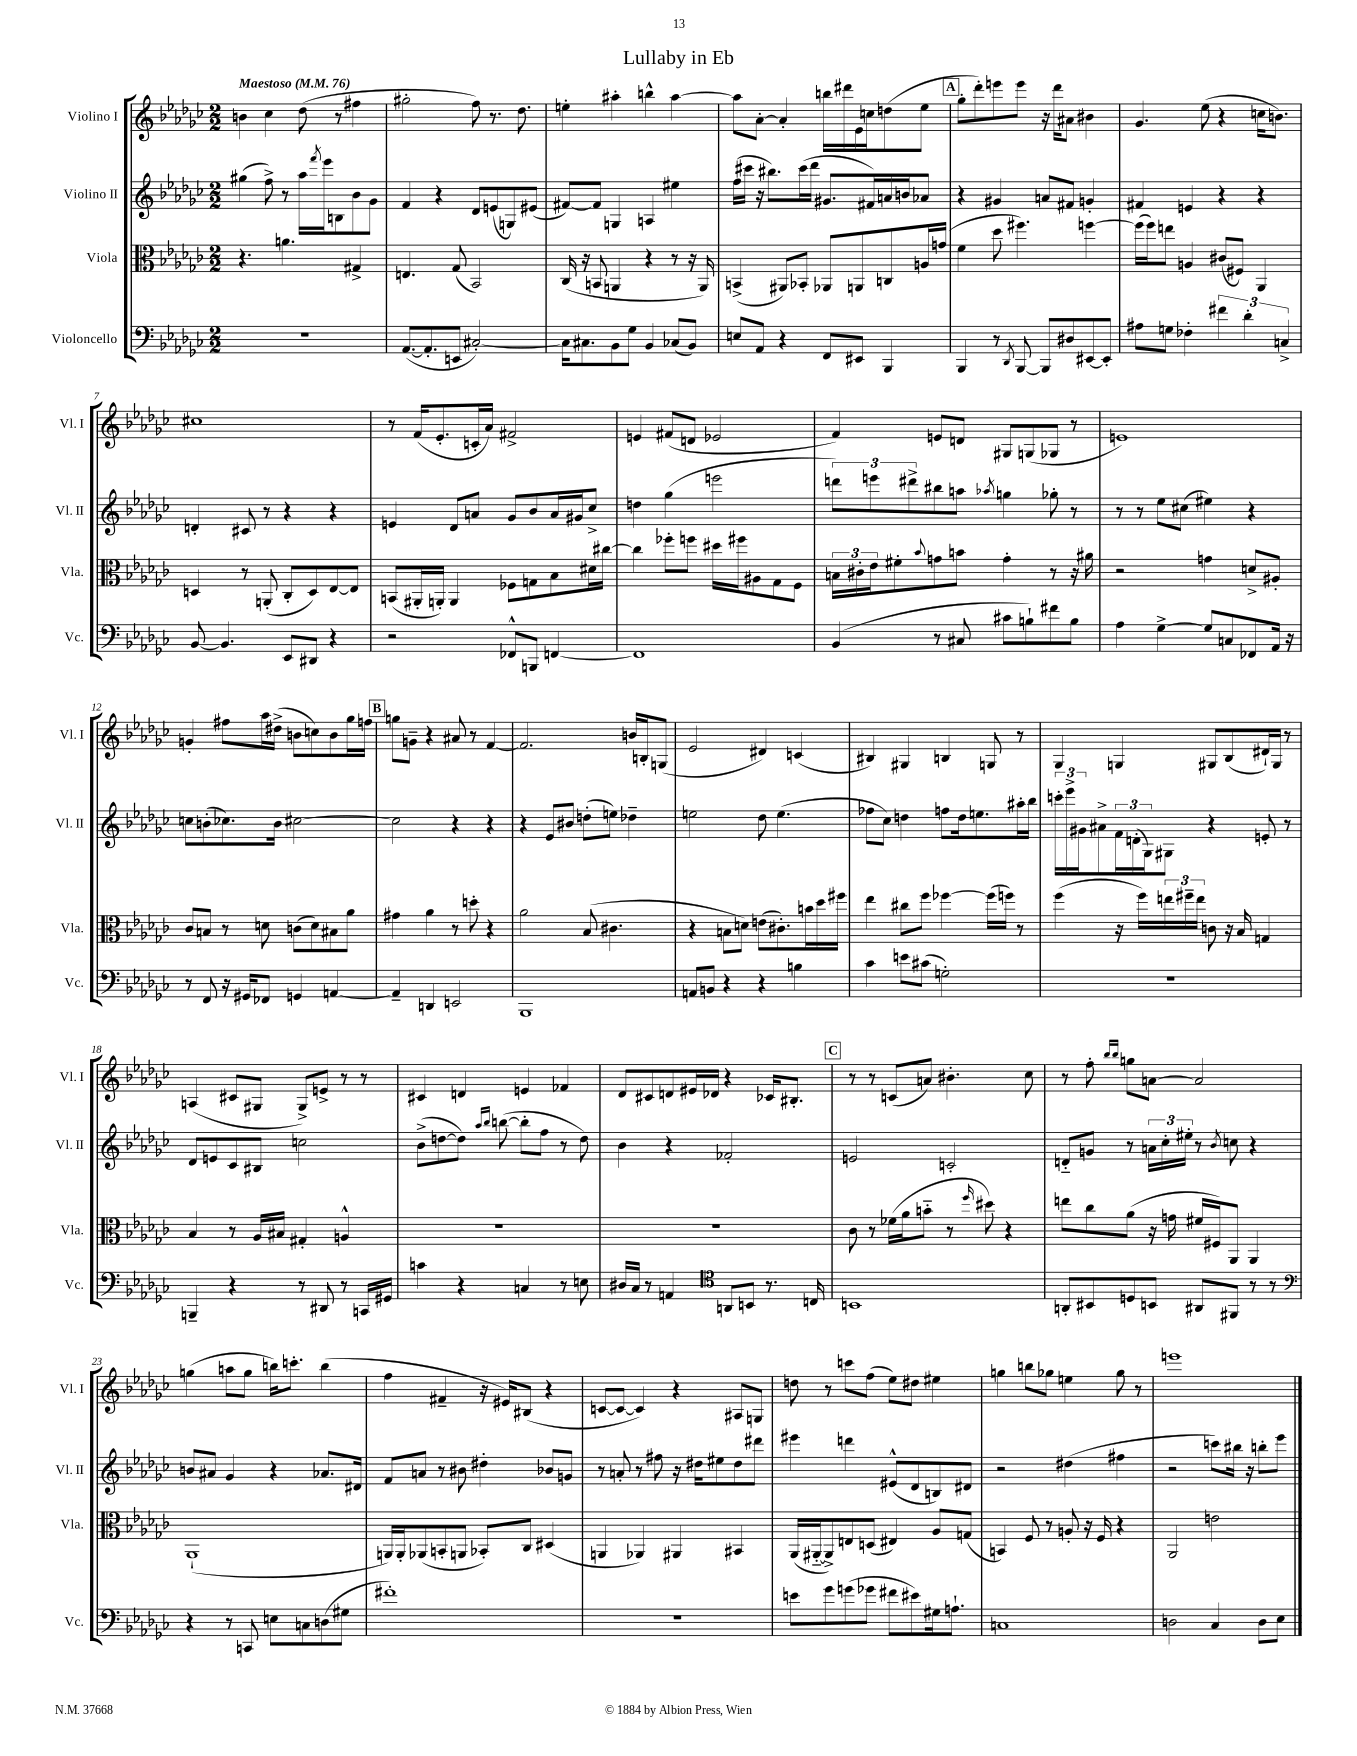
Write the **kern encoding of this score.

**kern	**kern	**kern	**kern
*part4	*part3	*part2	*part1
*staff4	*staff3	*staff2	*staff1
*I"Violoncello	*I"Viola	*I"Violino II	*I"Violino I
*I'Vc.	*I'Vla.	*I'Vl. II	*I'Vl. I
*clefF4	*clefC3	*clefG2	*clefG2
*k[b-e-a-d-g-c-]	*k[b-e-a-d-g-c-]	*k[b-e-a-d-g-c-]	*k[b-e-a-d-g-c-]
*M2/2	*M2/2	*M2/2	*M2/2
*MM76	*MM76	*MM76	*MM76
=1	=1	=1	=1
!	!	!	!LO:TX:a:B:t=Maestoso
1r	4.r	(4gg#X\	4bn\
.	.	8ff^\)	4cc-\
.	4.an\	8r	.
.	.	16aa-\LL	(8dd-\
.	.	8qfff/	.
.	.	16eee-\J	.
.	.	8Bn\	8r
.	4G#X^/	8b-\	4ff#X\
.	.	8g-\J	.
=2	=2	=2	=2
([8.AA-/L	4.En/	4f/	2gg#X'\
8.AA-'/]	.	.	.
.	.	4r	.
8EEn/J	(8G-/	.	.
[2C#X'/)	2BB-/)	8d-/L	8ff\)
.	.	(8en/	8.r
.	.	8Gn/)	.
.	.	.	8.dd-\
.	.	(8e#X/J	.
=3	=3	=3	=3
16C#\KL]	(16C-/	[8f#X/L)	4een'\
8.C#X\	16r	.	.
.	8BBn/	8f#/J]	.
8BB-\	4AAn/	4Gn/	4aa#X'\
8G-\J	.	.	.
4BB-/	4r	4An/	4bbn^^\
(8C-X/L	8r	4ee#X\	[4aa#\
8BB-/J)	16r	.	.
.	16AA/)	.	.
=4	=4	=4	=4
8En/L	(4BBn^/	(16ff\LL	8aa#\L]
.	.	16ccc#X\JJ	.
8AA-/J	.	16r	[8a-'\J
.	.	8.bb#X\L)	.
4r	8AA#X/L)	.	4a-'/]
.	8BB-X'/J	(16ccc#\L	.
.	.	16ddd-\JJ	.
8FF/L	8AA-X/L	8.g#X/L	16bbn\LL
.	.	.	16ddd#X\
8EE#X/J	8AAn/	.	16e-\
.	.	16f#X/L)	16ccn\J
4BBB-/	8Cn/	16an/	(8ddn\
.	.	16bn/J	.
.	16An/L	8a-X/J	8ee-\J
.	(16gn/JJ	.	.
!!LO:REH:place=s1:t=A
=5	=5	=5	=5
4BBB-/	4f\	4r	8gg-'\L
.	.	.	8ddd-'\)
8r	8dd-\	4g#X/	8eeen\
8qDD-/	.	.	.
[8BBB-/	4.ff#X\)	.	8eee\J
8BBB-/L]	.	8an/L	16r
.	.	.	16ddd-\KL
8D#X/	.	8f#X/J	8a#X\J
[8EE#X/	[4ffn\	4gn'/	4b#X\
8EE#'/J]	.	.	.
=6	=6	=6	=6
8A#X\L	(16ff\LL]	4f#X/	4.g-/
.	16ff\J)	.	.
8Gn\J	8een\J	.	.
4F-X'\	4An/	4en/	.
.	.	.	(8ee-\
6f#X\	(8c#X/L	4r	4r
.	8F#X/J)	.	.
6d-'\	.	.	.
.	4AA-/	4r	16ccn\KL
.	.	.	8.bn\J)
6Cn^/	.	.	.
!!LO:LB:g=z
=7	=7	=7	=7
[8BB-/	4Dn/	4dn'/	1cc#X
4.BB-/]	.	.	.
.	8r	8c#X/	.
.	(8AAn'/	8r	.
8EE-/L	8C-'/L	4r	.
8DD#X/J	8D/)	.	.
4r	[8E-/	4r	.
.	8E-/J]	.	.
=8	=8	=8	=8
2r	(8BBn/L	4en/	8r
.	16AA#X'/L	.	(16f/KL
.	16AAn'/JJ)	.	8.e-'/
.	4AA/	8d-/L	.
.	.	8an/J	16cn'/L
.	.	.	16a-/JJ)
8FF-X^^/L	8F-X\L	8g-/L	2f#X^/
8BBBn/J	8Gn\	8b-/	.
[4FFn/	8B-\	16a/L	.
.	.	16g#X/J	.
.	16d#X\L	8cc-^/J	.
.	[16cc#X\JJ	.	.
=9	=9	=9	=9
1FF]	4cc#\]	4ddn\	4en/
.	8ff-X'\L	(4gg-\	(8f#X/L
.	8ffn\J	.	8dn/J
.	16dd#X\LL	2eeen\	2e-X/
.	16ff#X\J	.	.
.	8A#X\	.	.
.	8G-\	.	.
.	8F\J	.	.
=10	=10	=10	=10
(4BB-/	24Bn\LL	12dddn\L)	4f/)
.	24c#X'\	.	.
.	24e-\J	12eeen\	.
.	8f#X'\	.	.
.	.	12ddd#X^\	.
.	8qqb-/	.	.
8r	8gn\	8bb#X\	8en/L
8C#X/	8bn\J	8aan\J	8dn/J
.	.	8qaa-X/	.
8c#X\L	4g'\	4ggn\	8G#X/L
8Bn`\)	.	.	(8Gn/
8f#X\	8r	8gg-X'\	8G-X/J
8B\J	16r	8r	8r
.	16a#X\	.	.
=11	=11	=11	=11
4A-\	2r	8r	1en)
.	.	8r	.
[4G-^\	.	8ee-\L	.
.	.	(8cc#X\J	.
8G-/L]	4gn\	4ee#X\)	.
8Cn/	.	.	.
8FF-X/	8dn^/L	4r	.
16AA-/Jk	8A#X'/J	.	.
16r	.	.	.
!!LO:LB:g=z
=12	=12	=12	=12
8r	8c-/L	8ccn\L	4gn'/
8FF/	8Bn/J	(8bn'\	.
16r	8r	8.cc-X\)	8ff#X\L
16GG#X/KL	.	.	.
8FF-X/J	8dn\	.	16aa-\L
.	.	16b\Jk	(16dd#X^\JJ
4GGn/	(8cn\L	[2cc#X\	8bn\L
.	8d\)	.	8ccn\)
[4AAn/	8B#X\	.	8b\
.	8a-\J	.	16gg-\L
.	.	.	16ffn\JJ
!!LO:REH:place=s1:t=B
=13	=13	=13	=13
4AA~/]	4g#X\	2cc#\]	8ggn\L
.	.	.	8gn~\J
4DDn/	4a-\	.	4r
2EEn/	8r	4r	8a#X/
.	8ddn'\	.	8r
.	4r	4r	[4f/
=14	=14	=14	=14
1BBB-	2a-\	4r	2.f/]
.	.	8e-/L	.
.	.	8b#X/J	.
.	(8B-/	(8ddn'\L	.
.	4.c#X\	8een\J)	.
.	.	4dd-X~\	16bn/LL
.	.	.	16Bn'/J
.	.	.	(8Gn/J
=15	=15	=15	=15
8AAn/L	4r	2een\	2e-/
8BBn/J	.	.	.
4r	8Bn\L	.	.
.	8dn\J)	.	.
4r	(8en\L	8dd-\	4d#X/)
.	8.c#X'\)	(4.ee\	.
4Bn\	.	.	(4cn/
.	16bn\L	.	.
.	16dd-\	.	.
.	16ff#X\JJ	.	.
=16	=16	=16	=16
4c-\	4ee-\	8ff-X\L	4B#X/)
.	.	8cc-\J)	.
8en\L	8cc#X\L	4ddn\	4G#X/
(8c#X\J	8ff\J	.	.
2Gn'\)	[4ff-X\	8ffn\L	4Bn/
.	.	16dd\k	.
.	.	8.een\	.
.	(16ff-\LL]	.	8Gn/
.	16ffn\JJ)	.	.
.	8r	16aa#X'\L	8r
.	.	16bb-\JJ	.
=17	=17	=17	=17
1r	(4ff\	24cccn'\LL	4G-/
.	.	24eee-^\	.
.	.	24g#X\J	.
.	.	8a#X^\	.
.	16r	24f\L	4Gn/
.	.	(24dn'\	.
.	16ff\LL)	.	.
.	.	24G-\J)	.
.	24een\	8G#X\J	.
.	24ff#X~\	.	.
.	24ee\JJ	.	.
.	8cn\	4r	8G#X/L
.	16r	.	(8B-/
.	16B-/	.	.
.	4Gn/	8en'/	16d#X`/L)
.	.	.	16G#/JJ
.	.	8r	8r
!!LO:LB:g=z
=18	=18	=18	=18
4BBBn~/	4B-/	8d-/L	(4An/
.	.	8en/	.
4r	8r	8c-/	8c#X/L
.	16A-/LL	8B#X/J	8G#X/J
.	16B#X/JJ	.	.
8r	4G#X'/	2ccn\	8G#^/L)
8DD#X/	.	.	8en^/J
8r	4An^^/	.	8r
16CCn/LL	.	.	8r
16GG#X/JJ	.	.	.
=19	=19	=19	=19
4cn\	1r	(8b-^\L	4c#X/
.	.	[8ddn\	.
4r	.	8dd\J])	4dn/
.	.	16qqaa-/LL	.
.	.	16qqbb-/JJ	.
.	.	([8bbn\	.
4Cn/	.	8bb'\L]	4en/
.	.	8ff\J	.
8r	.	8r	4f-X/
8En\	.	8dd\)	.
=20	=20	=20	=20
16D#X/LL	1r	4b-\	8d-/L
16C-/JJ	.	.	.
8r	.	.	8c#X/
4AAn/	.	4r	8dn/
.	.	.	16e#X/L
.	.	.	16d-X/JJ
*clefC4	*	*	*
8AAn/L	.	2f-X'/	4r
8BBn/J	.	.	.
8.r	.	.	16c-X/KL
.	.	.	8.B#X'/J
16Cn/	.	.	.
!!LO:REH:place=s1:t=C
=21	=21	=21	=21
1BBn	8c-\	2en/	8r
.	8r	.	8r
.	(16f-X\LL	.	(8cn/L
.	16a-\J	.	.
.	8bn\J	.	8an/J)
.	8r	2cn'/	4.b#X'\
.	16qqff/	.	.
.	8dd#X\)	.	.
.	4r	.	.
.	.	.	8cc-\
=22	=22	=22	=22
8AAn'/L	8een\L	8dn/L	8r
8BB#X/	8cc-\	8gn/J	8ff'\
.	.	.	16qqbb-/LL
.	.	.	16qqbb-/JJ
8Dn/	(8a-\J	8r	8ggn\L
8BBn/J	16r	24an\LL	[8an\J
.	.	24cc-'\	.
.	16gn\	.	.
.	.	24ee#X'\JJ	.
8AA#X/L	16f#X/LL	8r	2a/]
.	16F#X/J)	.	.
.	.	8qb-/	.
8FF#X/J	8AA-/J	8ccn\	.
8r	4AA-/	4r	.
8r	.	.	.
!!LO:LB:g=z
=23	=23	=23	=23
*clefF4	*	*	*
4r	(1AA-`	8bn/L	(4ggn\
.	.	8a#X/J	.
8r	.	4g-/	8aan\L
8CCn/	.	.	8gg\J
8En\L	.	4r	16bbn\KL)
.	.	.	8.cccn'\J
8Cn\	.	.	.
(8Dn\	.	8.a-X/L	(4bb\
8G#X\J	.	.	.
.	.	16d#X/Jk	.
=24	=24	=24	=24
1f#X')	16AAn/LL)	8f/L	4ff\
.	16AA'/J	.	.
.	(8AA-X/	8an/J	.
.	8BBn'/	8r	4f#X~/
.	8AAn/J	8b#X\	.
.	8BB-X'/L)	4dd#X'\	16r
.	.	.	16e#X/KL)
.	8C-/J	.	(8B#X/J
.	(4D#X/	8b-X/L	4r
.	.	8gn/J	.
=25	=25	=25	=25
1r	4AAn/	8r	[8cn/L
.	.	8an'/	8c/J_
.	4AA-X/)	8r	4c/])
.	.	8ff#X\	.
.	4AA#X/	16r	4r
.	.	16dd#X\KL	.
.	.	8ee#X\	.
.	4BB#X/	8dd#\	8A#X/L
.	.	8ddd#X\J	8Gn/J
=26	=26	=26	=26
8en\L	(16AA-/LL	4eee#X\	8ddn\
.	[16AA#X/J	.	.
8g-\	8AA#^/])	.	8r
(8gn\	8En/	4dddn\	8cccn\L
8g-X\J	(8Dn/J	.	(8ff\J
8f#X\L	4E#X/)	(8e#X^^/L	8ee-\L)
8e#X\)	.	8d-/	8dd#X\J
16G#X\k	8A-/L	8Bn/)	4ee#X\
8.An`\J	.	.	.
.	(8Gn/J	8d#X/J	.
=27	=27	=27	=27
1Cn	4BBn/)	2r	4ggn\
.	8F/	.	8bbn\L
.	8r	.	8gg-X\J
.	8An'/	(4dd#X\	4een\
.	16r	.	.
.	16F/	.	.
.	4r	4ff#X\	8gg-\
.	.	.	8r
=28	=28	=28	=28
2Dn\	2AA-/	2r	1eeen
4C-/	2en\	8cccn\L)	.
.	.	16bb#X\Jk	.
.	.	16r	.
8D\L	.	8bbn'\L	.
8E-\J	.	8eee-\J	.
==	==	==	==
*-	*-	*-	*-
